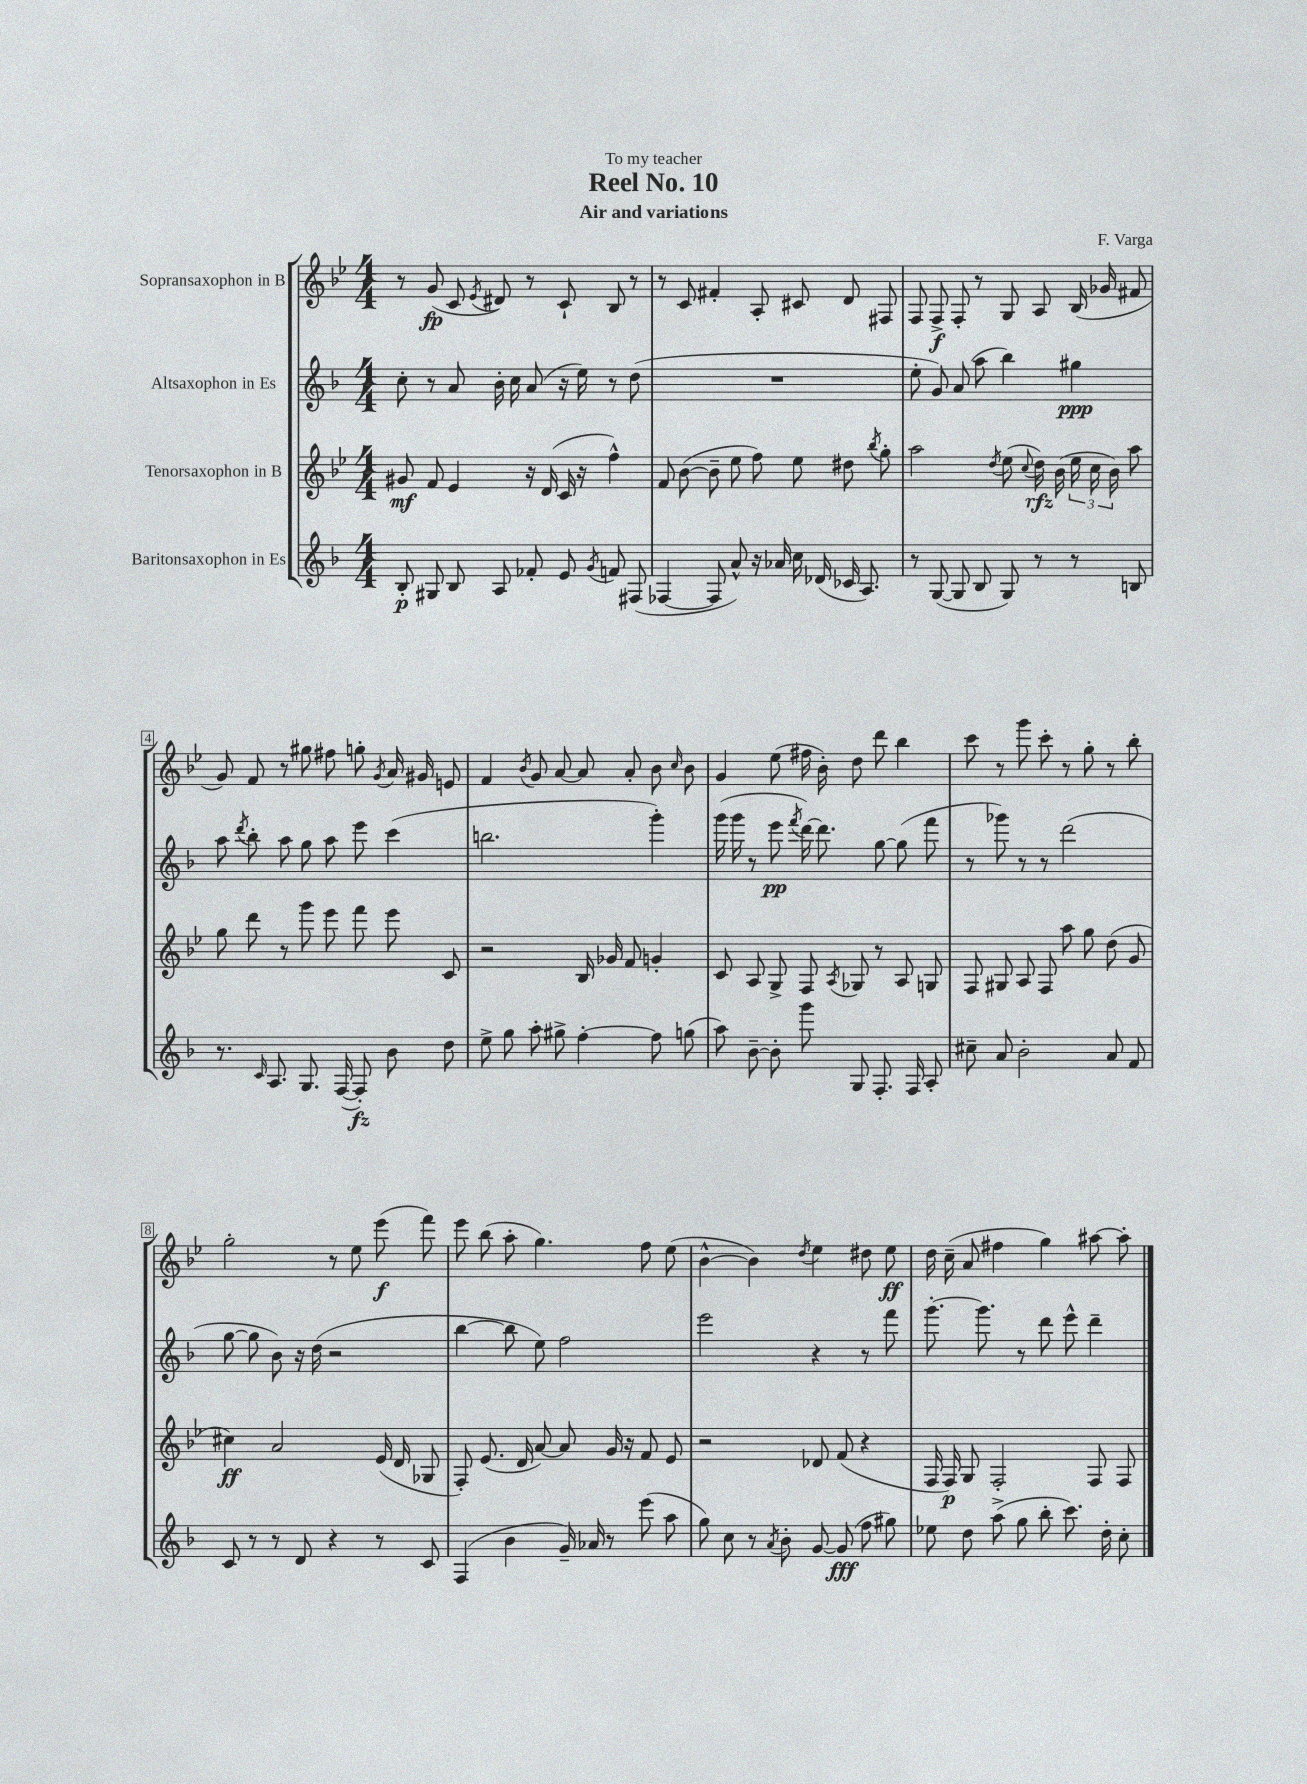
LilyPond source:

\header { title = "Reel No. 10" composer = "F. Varga" subtitle = "Air and variations" dedication = "To my teacher" }
<<
\new StaffGroup <<
\new Staff = "s0" \with { instrumentName = "Sopransaxophon in B" } {
    \clef treble \key bes \major \numericTimeSignature \time 4/4
    \autoBeamOff r8 g'8\fp( c'8 \acciaccatura { ees'8 } dis'8) r8 c'8-! bes8 r8 |
    r8 c'8 fis'4-. a8-. cis'8 d'8 fis8 |
    f8 f8->\f f8-. r8 g8 a8 bes16( ges'16 fis'8 |
    g'8) f'8 r8 gis''8 fis''8 g''8-. \acciaccatura { g'8 } a'16 gis'16 e'8 |
    f'4 \acciaccatura { bes'8 } g'8 a'8~ a'8 a'8-. bes'8 \grace { c''16 } bes'8 |
    g'4 ees''8( fis''16 bes'16-.) d''8 d'''8 bes''4 |
    c'''8 r8 g'''8 c'''8-. r8 g''8-. r8 bes''8-. |
    g''2-. r8 ees''8 ees'''8\f( f'''8) |
    ees'''8 bes''8( a''8-. g''4.) f''8 ees''8( |
    bes'4~-^ bes'4) \acciaccatura { d''8 } ees''4 dis''8 ees''8\ff |
    d''16 c''16--( a'8 fis''4 g''4) ais''8~ ais''8-. \bar "|." |
}
\new Staff = "s1" \with { instrumentName = "Altsaxophon in Es" } {
    \clef treble \key f \major \numericTimeSignature \time 4/4
    \autoBeamOff c''8-. r8 a'8 bes'16-. c''16 a'8( r16 e''16) r8 d''8( |
    R1 |
    e''8-. g'8) a'8( a''8 bes''4) gis''4\ppp |
    a''8 \acciaccatura { d'''8 } bes''8-. a''8 g''8 a''8 e'''8 c'''4( |
    b''2. g'''4-.) |
    g'''16( g'''16 r8 e'''8\pp \acciaccatura { f'''8 } d'''16~) d'''8. g''8~ g''8( f'''8 |
    r8 ges'''8) r8 r8 d'''2( |
    g''8~ g''8 bes'8) r16 d''16( r2 |
    bes''4~ bes''8 e''8) f''2 |
    e'''2 r4 r8 f'''8 |
    g'''8.~-. g'''8. r8 d'''8 e'''8-^ d'''4-- \bar "|." |
}
\new Staff = "s2" \with { instrumentName = "Tenorsaxophon in B" } {
    \clef treble \key bes \major \numericTimeSignature \time 4/4
    \autoBeamOff gis'8\mf f'8 ees'4 r16 d'16( c'16 r16 f''4-^) |
    f'8 bes'8~( bes'8-- ees''8 f''8) ees''8 dis''8 \acciaccatura { bes''8 } g''8-. |
    a''2 \acciaccatura { d''8 } ees''8( \appoggiatura { c''8 } d''16\rfz) bes'16( \tuplet 3/2 { ees''16 c''16 bes'16) } a''8 |
    g''8 d'''8 r8 g'''8 ees'''8 f'''8 ees'''8 c'8 |
    r2 bes16 ges'16 f'8 g'4-. |
    c'8 a8 g8-> f8 \acciaccatura { a8 } ges8 r8 a8 g8 |
    f8 gis8 a8 f8 a''8 g''8 d''8( g'8 |
    cis''4\ff) a'2 ees'16( d'16 ges8 |
    f8-.) ees'8.( d'16 a'8~) a'8 g'16 r16 f'8 ees'8 |
    r2 des'8 f'8( r4 |
    f16 f16\p) g8 f2-. f8 f8 \bar "|." |
}
\new Staff = "s3" \with { instrumentName = "Baritonsaxophon in Es" } {
    \clef treble \key f \major \numericTimeSignature \time 4/4
    \autoBeamOff bes8-.\p gis8 bes8 a8 fes'8-. e'8 \acciaccatura { g'8 } f'8 fis8( |
    fes4~ fes8 a'8-^) r16 aes'16 c''16 des'16( ces'16 a8.) |
    r8 g8~( g8 bes8 g8) r8 r8 b8 |
    r8. \grace { c'16 } a8. g8. f16~( f8-.\fz) bes'8 d''8 |
    e''8-> g''8 a''8-. gis''8-> f''4~-. f''8 g''8( |
    a''8) bes'8~-- bes'8-. g'''8 g8 f8.-. f16 a8-. |
    cis''8-- a'8 bes'2-. a'8 f'8 |
    c'8 r8 r8 d'8 r4 r8 c'8 |
    f4( bes'4 g'16--) aes'16 r8 e'''8( a''8 |
    g''8) c''8 r8 \acciaccatura { a'8 } bes'8-. g'8~ g'8\fff( f''8 gis''8) |
    ees''8 d''8 a''8->( g''8 bes''8-. c'''8.) d''16-. c''8-. \bar "|." |
}
>>
>>
\layout { \context { \Score \override BarNumber.stencil = #(make-stencil-boxer 0.1 0.3 ly:text-interface::print) } }
